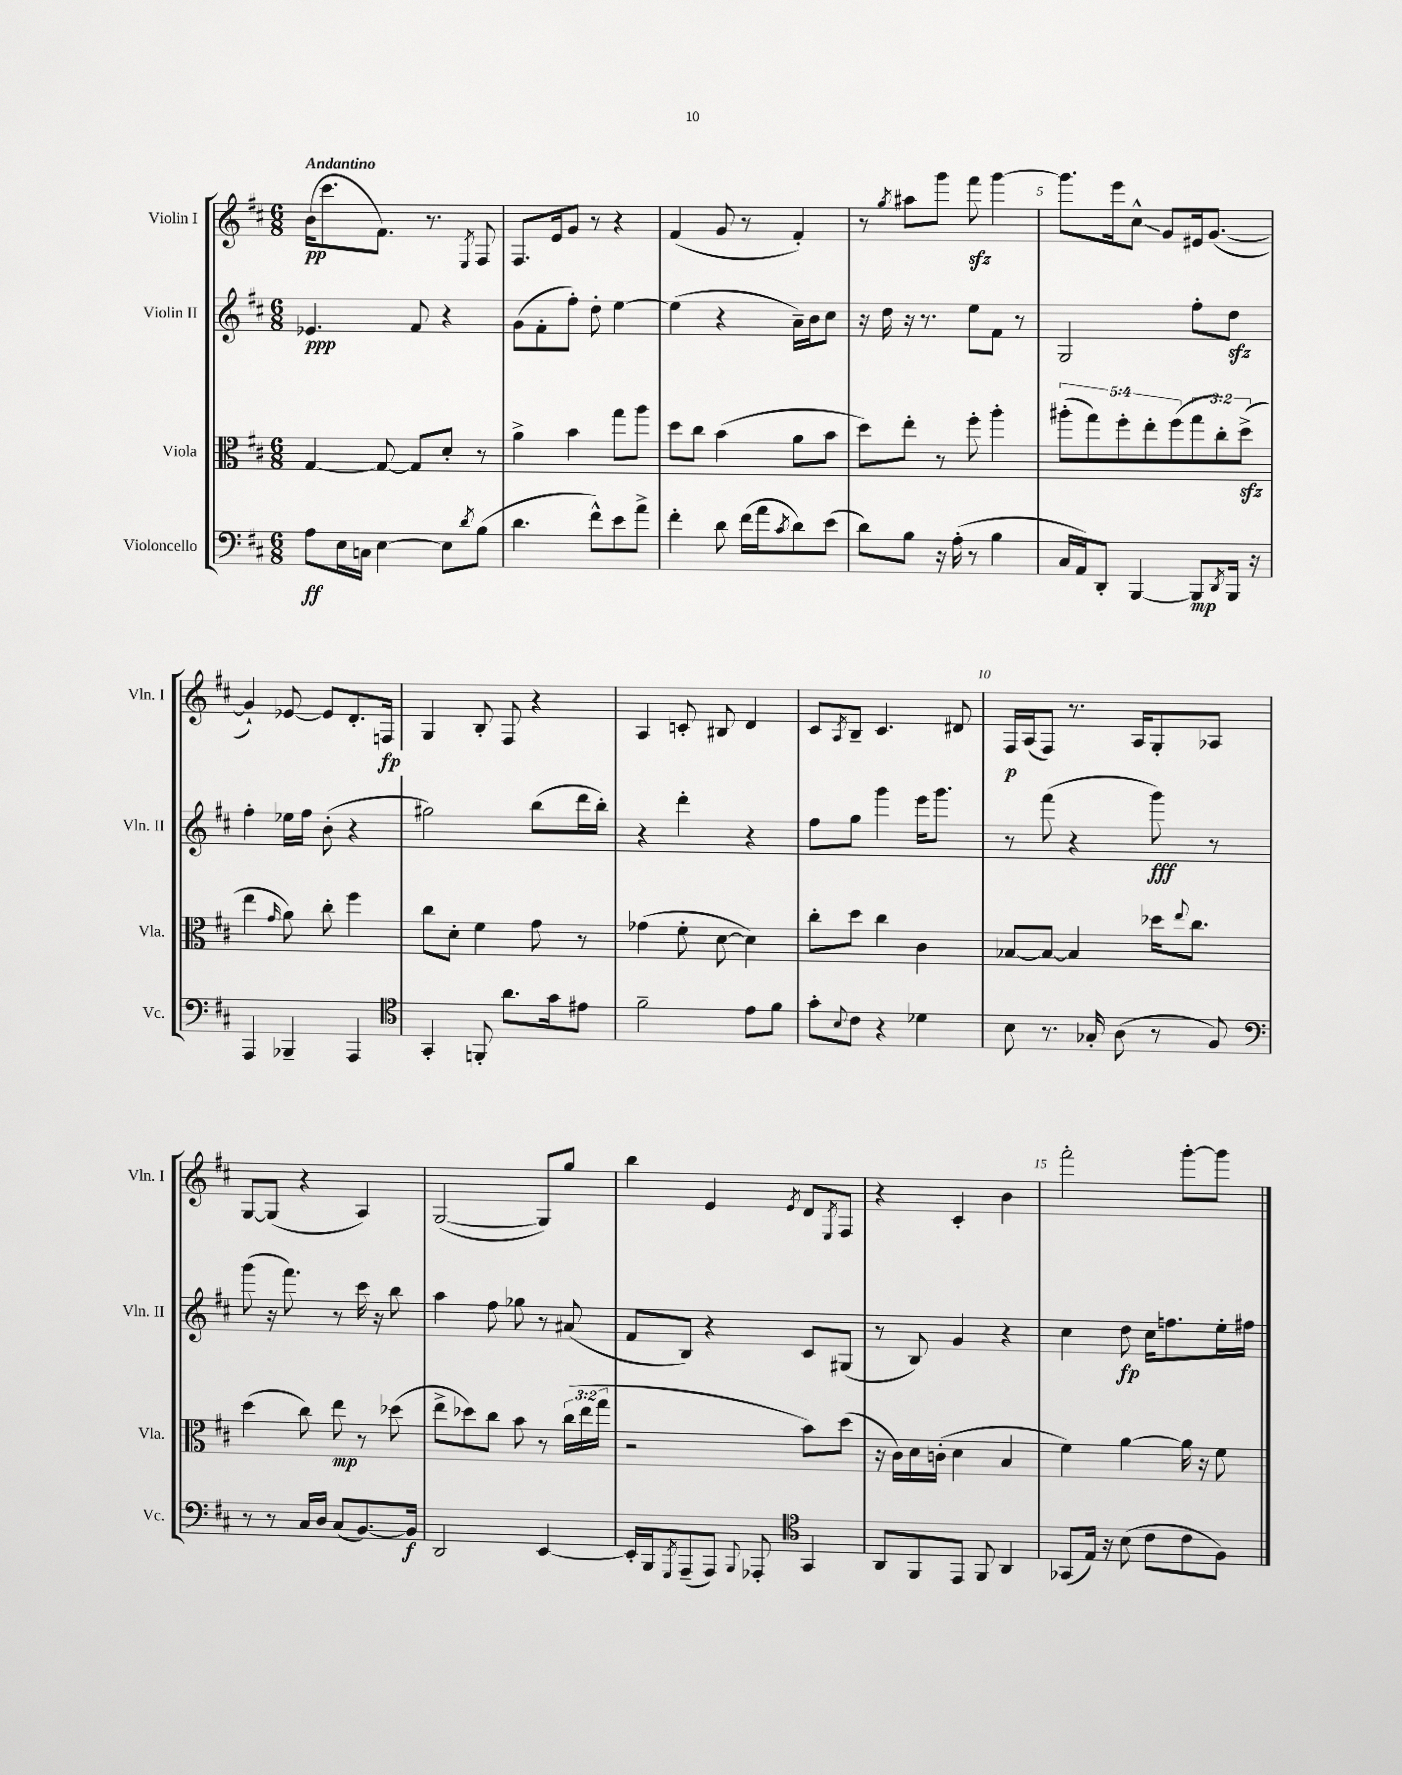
<<
\new StaffGroup <<
\new Staff = "s0" \with { instrumentName = "Violin I" shortInstrumentName = "Vln. I" } {
    \clef treble \key d \major \numericTimeSignature \time 6/8 \tempo "Andantino"
    b'16\pp( cis'''8. fis'8.) r8. \acciaccatura { e8 } fis8 |
    fis8. e'16 g'8 r8 r4 |
    fis'4( g'8 r8 fis'4-.) |
    r8 \acciaccatura { g''8 } ais''8 g'''8 fis'''8\sfz g'''4~ |
    g'''8. e'''16 cis''8-^\glissando g'8 eis'16 g'8.~( |
    g'4-!) ees'8~ ees'8 d'8.-. f16\fp |
    g4 b8-. fis8 r4 |
    a4 c'8-. bis8 d'4 |
    cis'8 \acciaccatura { a8 } b8-- cis'4. dis'8 |
    fis16\p a16( fis8) r8. a16 g8-. aes8 |
    g8~ g8( r4 a4) |
    g2~( g8) g''8 |
    b''4 e'4 \acciaccatura { e'8 } d'8 \acciaccatura { e8 } fis8 |
    r4 cis'4-. b'4 |
    fis'''2-. g'''8~-. g'''8 \bar "|." |
}
\new Staff = "s1" \with { instrumentName = "Violin II" shortInstrumentName = "Vln. II" } {
    \clef treble \key d \major \numericTimeSignature \time 6/8
    ees'4.\ppp fis'8 r4 |
    g'8( fis'8-. fis''8-.) d''8-. e''4~ |
    e''4( r4 a'16--) b'16 cis''8 |
    r16 d''16 r16 r8. e''8 fis'8 r8 |
    g2 fis''8-. d''8\sfz |
    fis''4-. ees''16 fis''16 b'8-.( r4 |
    gis''2) b''8( d'''16 b''16-.) |
    r4 d'''4-. r4 |
    fis''8 g''8 g'''4 e'''16 g'''8. |
    r8 fis'''8( r4 g'''8\fff) r8 |
    g'''8( r16 fis'''8.) r8 cis'''16 r16 b''8 |
    a''4 fis''8 ges''8 r8 ais'8( |
    fis'8 b8) r4 cis'8 gis8( |
    r8 b8) g'4 r4 |
    cis''4 d''8\fp cis''16 f''8. e''16-. fis''16 \bar "|." |
}
\new Staff = "s2" \with { instrumentName = "Viola" shortInstrumentName = "Vla." } {
    \clef alto \key d \major \numericTimeSignature \time 6/8 \override Staff.TupletNumber.text = #tuplet-number::calc-fraction-text
    g4~ g8~ g8 d'8-. r8 |
    a'4-> b'4 g''8 a''8 |
    d''8 cis''8 b'4( a'8 b'8 |
    d''8) e''8-. r8 fis''8-. a''4-. |
    \tuplet 5/4 { ais''8-.( g''8) fis''8-. e''8-. fis''8( } \tuplet 3/2 { g''8 cis''8-.) d''8->\sfz( } |
    e''4 \grace { g'16 } a'8) cis''8-. fis''4 |
    cis''8 d'8-. fis'4 g'8 r8 |
    ges'4( fis'8-. d'8~ d'4) |
    cis''8-. d''8 cis''4 cis'4 |
    bes8~ bes8~ bes4 des''16 \appoggiatura { e''8 } cis''8. |
    d''4( cis''8) e''8\mp r8 des''8( |
    e''8-> des''8) cis''8 b'8 r8 \tuplet 3/2 { cis''16( e''16 g''16 } |
    r2 b'8) d''8( |
    r16 cis'16) d'16 c'16-.( d'4 b4 |
    fis'4) a'4~ a'16 r16 fis'8 \bar "|." |
}
\new Staff = "s3" \with { instrumentName = "Violoncello" shortInstrumentName = "Vc." } {
    \clef bass \key d \major \numericTimeSignature \time 6/8
    a8\ff e16 c16 e4~ e8 \acciaccatura { d'8 } b8( |
    d'4. fis'8-^) e'8 a'8-> |
    fis'4-. d'8 fis'16( a'16 \acciaccatura { cis'8 } d'8) e'8( |
    d'8) b8 r16 a16-.( r8 b4 |
    cis16 a,16) d,8-. b,,4~ b,,8\mp \acciaccatura { d,8 } b,,16 r16 |
    a,,4 bes,,4-- a,,4 |
    \clef tenor g,4-. f,8-. a'8. g'16 eis'8 |
    fis'2-- e'8 fis'8 |
    g'8-. \appoggiatura { b8 } cis'8 r4 des'4 |
    b8 r8. ges16-. a8( r8 fis8) |
    \clef bass r8 r8 cis16 d16 cis8( b,8.~) b,16\f |
    d,2 e,4~ |
    e,16-. b,,16 \acciaccatura { g,,8 } a,,8--( a,,8) \appoggiatura { b,,8 } aes,,8-. \clef tenor g,4 |
    a,8 fis,8 e,8 fis,8 a,4 |
    ges,8( e16) r16 b8( cis'8 cis'8 fis8) \bar "|." |
}
>>
>>
\layout { \context { \Score \override BarNumber.break-visibility = ##(#f #t #t) barNumberVisibility = #(every-nth-bar-number-visible 5) } }
